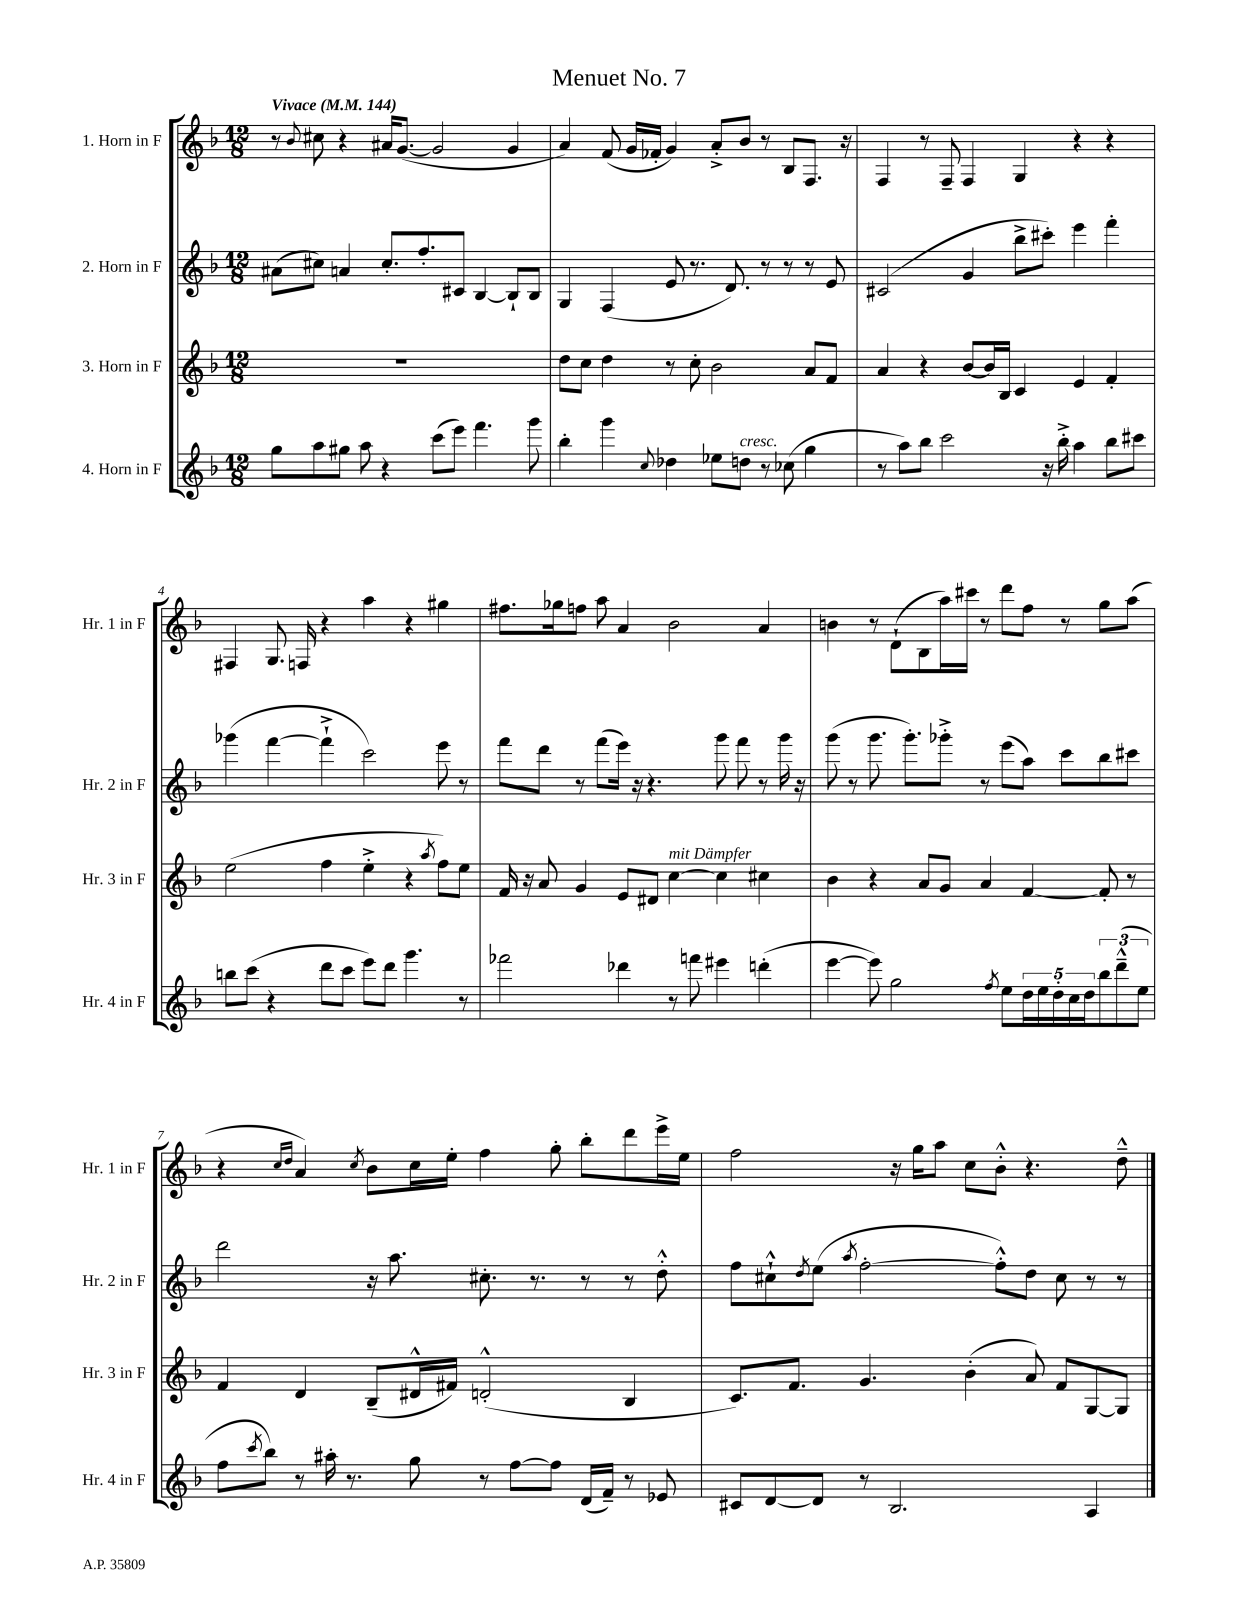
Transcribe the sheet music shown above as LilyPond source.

\header { title = "Menuet No. 7" }
<<
\new StaffGroup <<
\new Staff = "s0" \with { instrumentName = "1. Horn in F" shortInstrumentName = "Hr. 1 in F" } {
    \clef treble \key f \major \numericTimeSignature \time 12/8 \tempo "Vivace" 4 = 144
    r8 \appoggiatura { bes'8 } cis''8 r4 ais'16 g'8.~( g'2 g'4 |
    a'4) f'8( g'16 fes'16-. g'4) a'8-.-> bes'8 r8 bes8 f8. r16 |
    f4 r8 f8-- f4 g4 r4 r4 |
    fis4 g8. f16 r4 a''4 r4 gis''4 |
    fis''8. ges''16 f''8 a''8 a'4 bes'2 a'4 |
    b'4 r8 d'8-!( bes8 a''16) cis'''16 r8 d'''8 f''8 r8 g''8 a''8( |
    r4 \grace { c''16 d''16 } a'4) \acciaccatura { c''8 } bes'8 c''16 e''16-. f''4 g''8-. bes''8-. d'''8 e'''16-> e''16 |
    f''2 r16 g''16 a''8 c''8 bes'8-.-^ r4. d''8---^ \bar "|." |
}
\new Staff = "s1" \with { instrumentName = "2. Horn in F" shortInstrumentName = "Hr. 2 in F" } {
    \clef treble \key f \major \numericTimeSignature \time 12/8
    ais'8( cis''8) a'4 cis''8.-. f''8.-. cis'8 bes4~ bes8-! bes8 |
    g4 f4( e'8 r8. d'8.) r8 r8 r8 e'8 |
    cis'2( g'4 bes''8-> cis'''8-.) e'''4 f'''4-. |
    ges'''4( f'''4~ f'''4-!-> c'''2) e'''8 r8 |
    f'''8 d'''8 r8 f'''8( e'''16) r16 r4. g'''8 f'''8 r8 g'''16 r16 |
    g'''8( r8 g'''8. g'''8.-.) ges'''8-.-> r8 e'''8( a''8) c'''8 bes''8 cis'''8 |
    d'''2 r16 a''8. cis''8.-. r8. r8 r8 d''8-.-^ |
    f''8 cis''8-!-^ \acciaccatura { d''8 } e''8( \acciaccatura { a''8 } f''2~-. f''8-.-^) d''8 cis''8 r8 r8 \bar "|." |
}
\new Staff = "s2" \with { instrumentName = "3. Horn in F" shortInstrumentName = "Hr. 3 in F" } {
    \clef treble \key f \major \numericTimeSignature \time 12/8
    R1. |
    d''8 c''8 d''4 r8 c''8-. bes'2 a'8 f'8 |
    a'4 r4 bes'8~ bes'16 bes16 c'4 e'4 f'4-. |
    e''2( f''4 e''4-.-> r4 \acciaccatura { a''8 } f''8) e''8 |
    f'16 r16 a'8 g'4 e'8 dis'8 c''4~^\markup { \italic "mit Dämpfer" } c''4 cis''4 |
    bes'4 r4 a'8 g'8 a'4 f'4~ f'8-. r8 |
    f'4 d'4 bes8--( dis'16-^ fis'16) d'2-.-^( bes4 |
    c'8.) f'8. g'4. bes'4-.( a'8) f'8 g8~ g8 \bar "|." |
}
\new Staff = "s3" \with { instrumentName = "4. Horn in F" shortInstrumentName = "Hr. 4 in F" } {
    \clef treble \key f \major \numericTimeSignature \time 12/8
    g''8 a''8 gis''8 a''8 r4 c'''8( e'''8) f'''4. g'''8 |
    bes''4-. g'''4 \appoggiatura { c''8 } des''4 ees''8 d''8^\markup { \italic "cresc." } r8 ces''8( g''4 |
    r8 a''8) bes''8 c'''2 r16 bes''16-.-> a''4 bes''8 cis'''8 |
    b''8 c'''8( r4 d'''8 c'''8 e'''8) d'''8 g'''4. r8 |
    fes'''2 des'''4 r8 f'''8 eis'''4 d'''4-.( |
    e'''4~ e'''8) g''2 \acciaccatura { f''8 } e''8 \tuplet 5/4 { d''16 e''16 d''16-. c''16 d''16 } \tuplet 3/2 { bes''8 d'''8---^( e''8 } |
    f''8 \acciaccatura { c'''8 } bes''8) r8 ais''16-. r8. g''8 r8 f''8~ f''8 d'16( f'16--) r8 ees'8 |
    cis'8 d'8~ d'8 r8 bes2. a4 \bar "|." |
}
>>
>>
